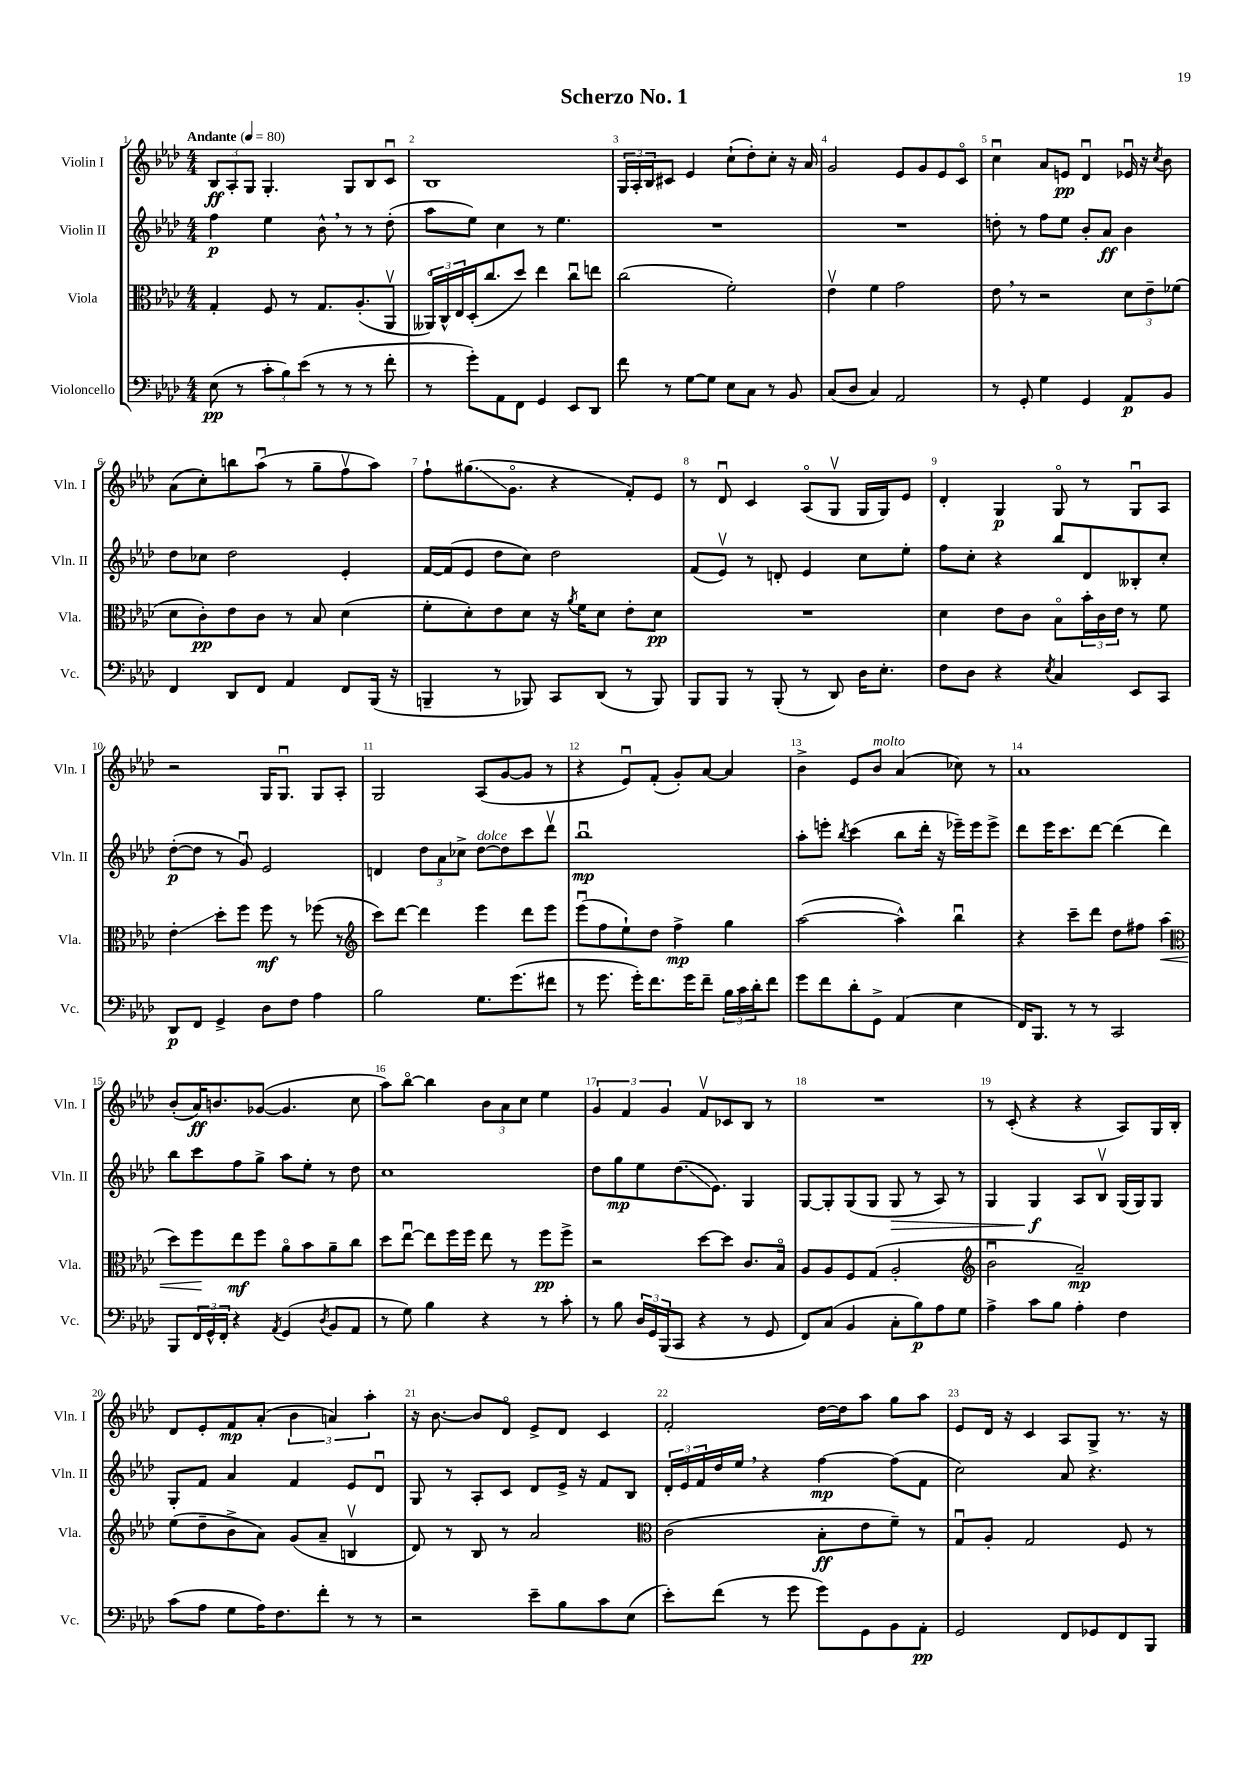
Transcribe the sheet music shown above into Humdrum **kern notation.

**kern	**kern	**kern	**kern
*staff4	*staff3	*staff2	*staff1
*clefF4	*clefC3	*clefG2	*clefG2
*k[b-e-a-d-]	*k[b-e-a-d-]	*k[b-e-a-d-]	*k[b-e-a-d-]
*M4/4	*M4/4	*M4/4	*M4/4
*MM80	*MM80	*MM80	*MM80
(8E-	4G'	4ff	12B-
.	.	.	12A-'
8r	.	.	.
.	.	.	12G
12c'	8F	4ee-	4.G'
12B-)	.	.	.
.	8r	.	.
(12e-	.	.	.
8r	8.G	8b-^^	.
8r	.	8r	8G
.	(8.A-'	.	.
8r	.	8r	8B-
8f'	8AA-v	(8dd-'	8cu
=	=	=	=
8r	24AA--o)	8aa-	1B-
.	24C^^	.	.
.	24E-	.	.
8g')	(16D-'	8ee-)	.
.	8.cc	.	.
8AA-	.	4cc	.
8FF	8dd-)	.	.
4GG	4ee-	8r	.
.	.	4.ee-	.
8EE-	8ccu	.	.
8DD-	8ee	.	.
=	=	=	=
8f	(2cc	1r	24G
.	.	.	24A-'
.	.	.	24B-
8r	.	.	8c#
[8G	.	.	4e-
8G]	.	.	.
8E-	2f')	.	(8cc`
8C	.	.	8dd-')
8r	.	.	8cc'
8BB-	.	.	16r
.	.	.	16a-
=	=	=	=
(8C	4e-v	1r	2g
8D-	.	.	.
4C)	4f	.	.
2AA-	2g	.	8e-
.	.	.	8g
.	.	.	8e-
.	.	.	8co
=	=	=	=
8r	8e-	8dd'	4ccu
8GG'	8r	8r	.
4G	2r	8ff	8a-
.	.	8ee-	8e
4GG	.	8b-'	4d-u
.	.	8a-	.
8AA-	12d-	4b-	16e-u
.	.	.	16r
.	12e-~	.	.
.	.	.	8qcc
8BB-	.	.	8b-
.	(12f-	.	.
=	=	=	=
4FF	8d-	8dd-	(8a-
.	8c')	8cc-	8cc')
8DD-	8e-	2dd-	8bb
8FF	8c	.	(8aa-u
4AA-	8r	.	8r
.	8B-	.	8gg~
8FF	(4d-	4e-'	8ffv
(16BBB-	.	.	8aa-)
16r	.	.	.
=	=	=	=
4BBB~	8f'	[16f	8ff`
.	.	(16f]	.
.	8d-')	8e-	(8.gg#
8r	8e-	8dd-	.
.	.	.	8.go
8BBB-)	8d-	8cc)	.
8CC	16r	2dd-	4r
.	8qa-	.	.
.	16f	.	.
(8DD-	8d-	.	.
8r	8e-'	.	8f')
8BBB-)	8d-	.	8e-
=	=	=	=
8BBB-	1r	(8f	8r
8BBB-	.	8e-v)	8d-u
8r	.	8r	4c
(8BBB-'	.	8d'	.
8r	.	4e-	(8A-o
8DD-)	.	.	8Gv
16D-	.	8cc	16G
8.E-'	.	.	16G)
.	.	8ee-'	8e-
=	=	=	=
8F	4d-	8ff	4d-'
8D-	.	8cc'	.
4r	8e-	4r	4G
.	8c	.	.
8qE-	.	.	.
4C	8B-o	8bb-	8Go
.	24b-'	8d-	8r
.	24c	.	.
.	24e-	.	.
8EE-	8r	8B--'	8Gu
8CC	8f	8cc'	8A-
=	=	=	=
8DD-	4e-'	([8dd-'	2r
8FF	.	8dd-]	.
4GG^	8dd-'	8r	.
.	8ff	8gu)	.
8D-	8ff	2e-	16G
.	.	.	8.Gu
8F	8r	.	.
4A-	(8ff-	.	8G
.	8r	.	8A-'
=	=	=	=
*	*clefG2	*	*
2B-	8ccc)	4d	2G
.	[8ddd-	.	.
.	4ddd-]	12dd-	.
.	.	12a-	.
.	.	12cc-^	.
8.G	4eee-	[8dd-	(8A-
.	.	8dd-]	[8g
(8.g	.	.	.
.	8ddd-	8ccc	8g]
8f#	8eee-	8ddd-v	8r
=	=	=	=
8r	(8eee-u	1bb-u	4r
8.g	8ff	.	.
.	8ee-`)	.	8e-u)
16g')	.	.	.
8.f	8dd-	.	(8f'
.	4ff^	.	8g')
16g	.	.	.
8f~	.	.	[8a-
24B-	4gg	.	4a-]
24c	.	.	.
24d-'	.	.	.
8f	.	.	.
=	=	=	=
8g	([2aa-	8aa-'	4b-^
8f	.	8eee'	.
.	.	8qbb-	.
8d-'	.	(4ccc	8e-
8GG^	.	.	8b-
(4AA-	4aa-^^])	8bb-	(4a-
.	.	16ddd-'	.
.	.	16r	.
4E-	4bb-u	16eee-~)	8cc-)
.	.	16eee-	.
.	.	8eee-^	8r
=	=	=	=
16FF)	4r	8ddd-	1a-
8.BBB-	.	.	.
.	.	16eee-	.
.	.	8.ccc	.
8r	8ccc~	.	.
8r	8ddd-	[8ddd-	.
2CC	8dd-	(4ddd-]	.
.	8ff#	.	.
.	(4aa-	4ddd-)	.
=	=	=	=
*	*clefC3	*	*
8BBB-	8dd-)	8bb-	(8b-'
24FF	8ff	8ccc	16a-)
24GG^^	.	.	.
.	.	.	8.b
24FF'	.	.	.
4r	8ee-	8ff	.
.	8ff	8gg^	([8g-
8qAA-	.	.	.
(4GG	8a-o	8aa-	4.g-]
.	8b-	8ee-'	.
8qD-	.	.	.
8BB-	8a-~	8r	.
8AA-	8cc	8dd-	8cc
=	=	=	=
8r	8dd-	1cc	8aa-)
8G)	[8ee-u	.	[8bb-o
4B-	8ee-]	.	4bb-]
.	16ff	.	.
.	16ff	.	.
4r	8ee-	.	12b-
.	.	.	12a-
.	8r	.	.
.	.	.	12cc
8r	8ff	.	4ee-
8c'	8ff^	.	.
=	=	=	=
8r	2r	8dd-	6g
8B-	.	8gg	.
.	.	.	6f
24D-	.	8ee-	.
24GG	.	.	.
(24BBB-	.	.	6g
8CC	.	(8.dd-	.
4r	[8dd-	.	8fv
.	.	8.e-)	.
.	8dd-]	.	8c-
8r	8.c	4G	8B-
8GG	.	.	8r
.	16B-o	.	.
=	=	=	=
8FF)	8A-	[8G	1r
(8C	8A-	8G']	.
4BB-	8F	(8G	.
.	(8G	8G	.
8C'	2A-'	8G	.
8B-)	.	8r	.
8A-	.	8A-)	.
8G	.	8r	.
=	=	=	=
*	*clefG2	*	*
4A-^	2b-u	4G	8r
.	.	.	(8c'
8c	.	4G	4r
8B-	.	.	.
4A-'	2a-~)	8A-	4r
.	.	8B-v	.
4F	.	(16G	8A-)
.	.	16G)	.
.	.	8G	16G
.	.	.	16B-'
=	=	=	=
(8c	(8ee-	8G'	8d-
8A-	8dd-~	8f	8e-'
8G	8b-^	4a-	8f
16A-)	8a-)	.	(8a-'
8.F	.	.	.
.	(8g	4f	6b-
8f'	8a-~	.	.
.	.	.	6a)
8r	4Bv	8e-	.
.	.	.	6aa-'
8r	.	8d-u	.
=	=	=	=
2r	8d-)	8G	16r
.	.	.	[8.b-
.	8r	8r	.
.	8B-	8A-'	8b-]
.	8r	8c	8d-o
8e-~	2a-	8d-	8e-^
8B-	.	16e-^	8d-
.	.	16r	.
8c	.	8f	4c
(8E-	.	8B-	.
=	=	=	=
*	*clefC3	*	*
8e-')	(2c	24d-'	2f'
.	.	24e-	.
.	.	24f	.
(8f	.	16dd-	.
.	.	16ee-	.
8r	.	4r	.
8g	.	.	.
8g)	8B-'	[4ff	[16dd-
.	.	.	16dd-]
8GG	8e-	.	8aa-
8BB-	8f~)	(8ff]	8gg
8AA-'	8r	8f	8aa-
=	=	=	=
2GG	8Gu	2cc)	8e-
.	8A-'	.	16d-
.	.	.	16r
.	2G	.	4c
8FF	.	8a-	8A-
8GG-	.	4.r	8G^
8FF	8F	.	8.r
8BBB-	8r	.	.
.	.	.	16r
==	==	==	==
*-	*-	*-	*-
